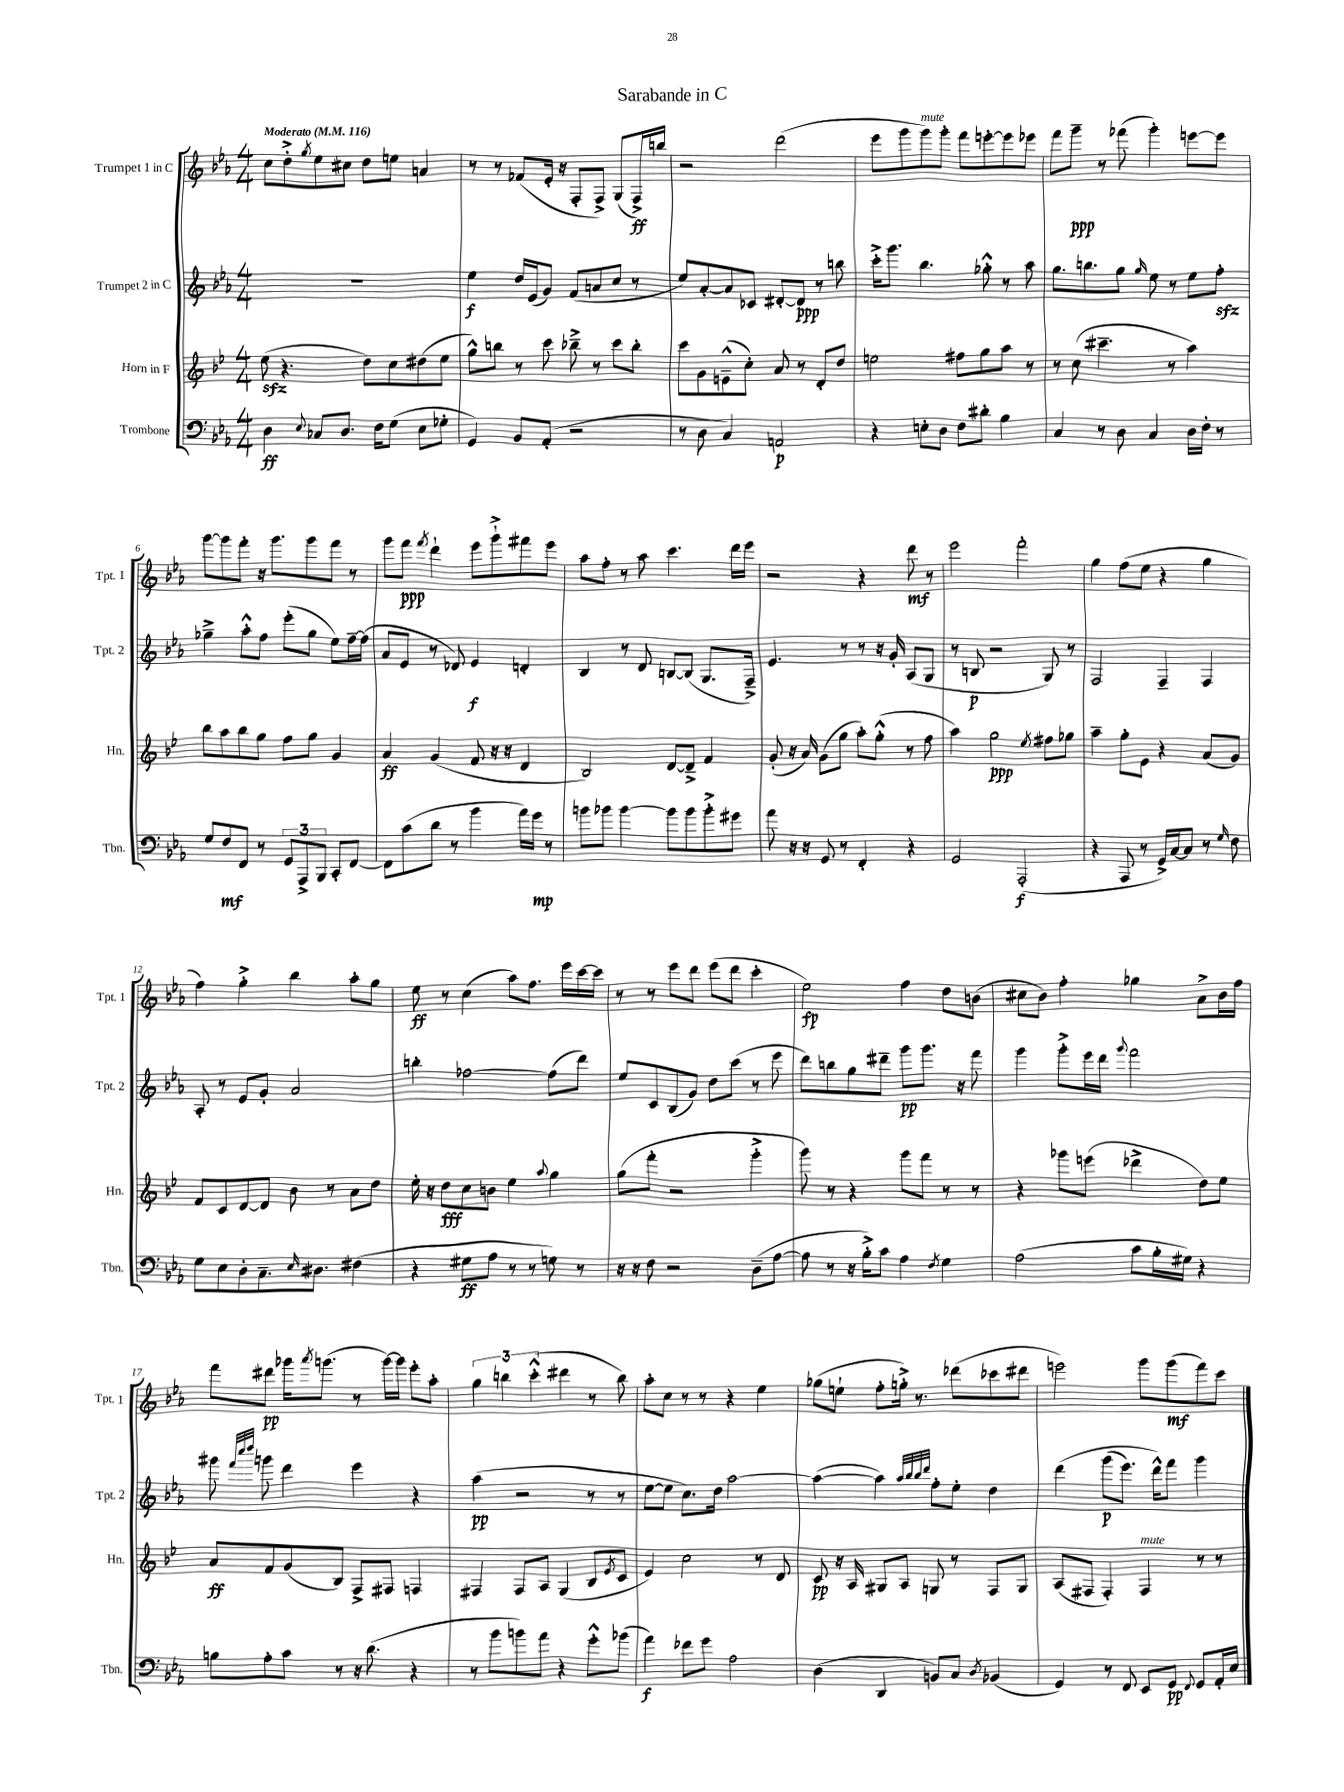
\header { title = "Sarabande in C" }
<<
\new StaffGroup <<
\new Staff = "s0" \with { instrumentName = "Trumpet 1 in C" shortInstrumentName = "Tpt. 1" } {
    \clef treble \key ees \major \numericTimeSignature \time 4/4 \tempo "Moderato" 4 = 116
    c''8 d''8-.-> \acciaccatura { g''8 } ees''8 cis''8 d''8 e''8 a'4 |
    r8 r8 fes'8( ees'16-. r16 f8-. f8->) g8( f16->\ff) b''16 |
    r2 d'''2( |
    ees'''8 g'''8 g'''8^\markup { \italic "mute" }) g'''8-. f'''8 e'''8~-. e'''8 ees'''8 |
    f'''8 g'''8--\ppp r8 fes'''8( g'''4-.) e'''8~ e'''8 |
    g'''8~ g'''8 f'''8-. r16 g'''8. g'''8 f'''8 r8 |
    g'''8 f'''8\ppp \acciaccatura { f'''8 } d'''4-! ees'''8 g'''8-!-> fis'''8 ees'''8 |
    aes''8 f''8-. r8 aes''8 c'''4. d'''16 ees'''16 |
    r2 r4 d'''8\mf r8 |
    ees'''2 f'''2-. |
    g''4 f''8( ees''8 r4 g''4 |
    f''4) g''4-.-> bes''4 aes''8-. g''8 |
    ees''8\ff r8 c''4( aes''8) f''8. ees'''16 c'''16~ c'''16 |
    r8 r8 ees'''8 d'''8 ees'''8( d'''8 c'''4-. |
    ees''2\fp) f''4 d''8 b'8( |
    cis''8 bes'8) f''4-. ges''4 aes'8-> bes'16 f''16 |
    f'''8 dis'''8\pp ges'''16 \acciaccatura { aes'''8 } g'''8.( r8 g'''16~) g'''16 ees'''8-. aes''8-. |
    \tuplet 3/2 { g''4 b''4 c'''4-.-^( } dis'''4 r8 b''8) |
    aes''8-. c''8 r8 r8 r4 ees''4 |
    ges''8( e''8-! f''8-. g''16-.->) r8. des'''8( ces'''8 dis'''8 |
    e'''2) g'''8 g'''8\mf( f'''8) c'''8 \bar "|." |
}
\new Staff = "s1" \with { instrumentName = "Trumpet 2 in C" shortInstrumentName = "Tpt. 2" } {
    \clef treble \key ees \major \numericTimeSignature \time 4/4
    R1 |
    ees''4\f d''16 ees'16( g'8) f'8( a'8 c''8 r8 |
    ees''8) aes'8~-. aes'8 ces'8 dis'8~-. dis'8\ppp r8 b''8 |
    c'''16-.-> g'''8. bes''4. ges''8-.-^ r8 aes''8 |
    g''8. b''8. g''8 \grace { g''16 } ees''8 r8 ees''8 f''8-.\sfz |
    ges''4---> aes''8-.-^ f''8 ees'''8-.( ges''8 ees''8) f''16~-- f''16( |
    aes'8 ees'8 r8 des'8) ees'4\f d'4-. |
    bes4 r8 d'8 b8~ b8( g8. f16--->) |
    ees'4. r8 r8 r16 g'16-. aes8( g8 |
    r8 b8\p r2 g8) r8 |
    f2 f4-- f4 |
    aes8-. r8 ees'8 g'8-. aes'2 |
    b''4-. fes''2~ fes''8( d'''8) |
    ees''8 c'8 bes8( g'8) d''8 c'''8( r8 ees'''8 |
    d'''8) b''8 g''8 dis'''8-- g'''8\pp g'''8. r16 f'''8 |
    g'''4 g'''8-.-> ees'''16 d'''16 \appoggiatura { g'''8 } f'''2 |
    gis'''8 \grace { f'''32 c''''32 d''''32 } g'''8 d'''4 ees'''4 r4 |
    aes''4\pp( r2 r8 r8 |
    ees''8~ ees''8 c''8.) d''16 aes''2~ |
    aes''4~( aes''4) \grace { aes''32 bes''32 bes''32 d'''32 } f''8-. ees''8-. d''4 |
    d'''4\( g'''8\p( ees'''8.) d'''16-^\) f'''8 g'''4 \bar "|." |
}
\new Staff = "s2" \with { instrumentName = "Horn in F" shortInstrumentName = "Hn." } {
    \clef treble \key bes \major \numericTimeSignature \time 4/4
    ees''8\sfz( r4. d''8) c''8 dis''8( ees''8 |
    g''8-^) b''8 r8 c'''8 bes''8---> r8 c'''8 bes''8-. |
    c'''8 g'8 e'8---^( c''8-.) a'8 r8 d'8-. d''8 |
    e''2 fis''8 g''8 a''8 r8 |
    r8 c''8( cis'''4.-- r8 a''4) |
    bes''8 a''8 bes''8 g''8 f''8 g''8 g'4 |
    a'4\ff g'4( f'8 r16 r16 d'4 |
    bes2) d'8~ d'8---> f'4 |
    g'8-.( r16 a'16) g'8( g''8 a''8-.) g''8-.-^( r8 f''8 |
    a''4) g''2\ppp \acciaccatura { ees''8 } fis''8 ges''8 |
    a''4-- g''8-. ees'8 r4 a'8( g'8) |
    f'8 c'8 d'8~ d'8 bes'8 r8 a'8 d''8 |
    ees''16-. r16 d''8\fff c''8 b'8 ees''4 \appoggiatura { a''8 } g''4 |
    g''8( f'''8-. r2 g'''4-.-> |
    g'''8) r8 r4 g'''8 f'''8 r8 r8 |
    r4 ges'''8 e'''8( des'''4-> d''8) ees''8 |
    a'8\ff f'8 g'8( bes8) f8-> fis8 f4 |
    fis4 fis8 a8 g4( bes8 \acciaccatura { ees'8 } c'8 |
    ees'4) c''2 r8 d'8 |
    c'8\pp r16 a16 gis8 a8 g8 r8 f8 g8 |
    a8( fis8 fis4-.) fis4^\markup { \italic "mute" } r8 r8 \bar "|." |
}
\new Staff = "s3" \with { instrumentName = "Trombone" shortInstrumentName = "Tbn." } {
    \clef bass \key ees \major \numericTimeSignature \time 4/4
    d4\ff \appoggiatura { ees8 } ces8 d8. f16 g8( ees8 ges8-. |
    g,4) bes,8 aes,8-.( r2 |
    r8 d8 c4) a,2\p |
    r4 e8-. d8 f8 dis'8-. bes4 |
    c4 r8 d8 c4 d16 f16-. r8 |
    g8 f8\mf f,8 r8 \tuplet 3/2 { g,8 aes,,8-> bes,,8 } c,8-. f,8~ |
    f,8 c'8( d'8 r8 bes'4 aes'16) g'16\mp r8 |
    b'8 bes'8 bes'4~ bes'8 bes'8 bes'8-.-> gis'8 |
    aes'8 r16 r16 g,8 r8 f,4-. r4 |
    g,2 aes,,2-.\f( |
    r4 aes,,8 r8 g,16->) c16~ c8 r8 \grace { g16 } f8 |
    g8 ees8 d8-. c8.-- \grace { ees16 } dis8. fis4( |
    r4 gis8\ff aes8 r8 r8 g8) r8 |
    r16 r16 f8 r2 d8--( aes8~ |
    aes8 r8 r16 bes16-.->) c'8 aes4 \acciaccatura { f8 } g4 |
    aes2( c'8 bes16-. gis16) r4 |
    b8 aes8-. c'8 r8 r16 d'8.( r4 |
    r8 bes'8 b'8) aes'8 r4 g'8-.-^ bes'8( |
    aes'4\f) fes'8 g'8 aes2 |
    d4( d,4 b,8) c8 \acciaccatura { d8 } bes,4( |
    g,4) r8 f,8 ees,8 g,8\pp \appoggiatura { f,8 } g,8 aes,16-. ees16 \bar "|." |
}
>>
>>
